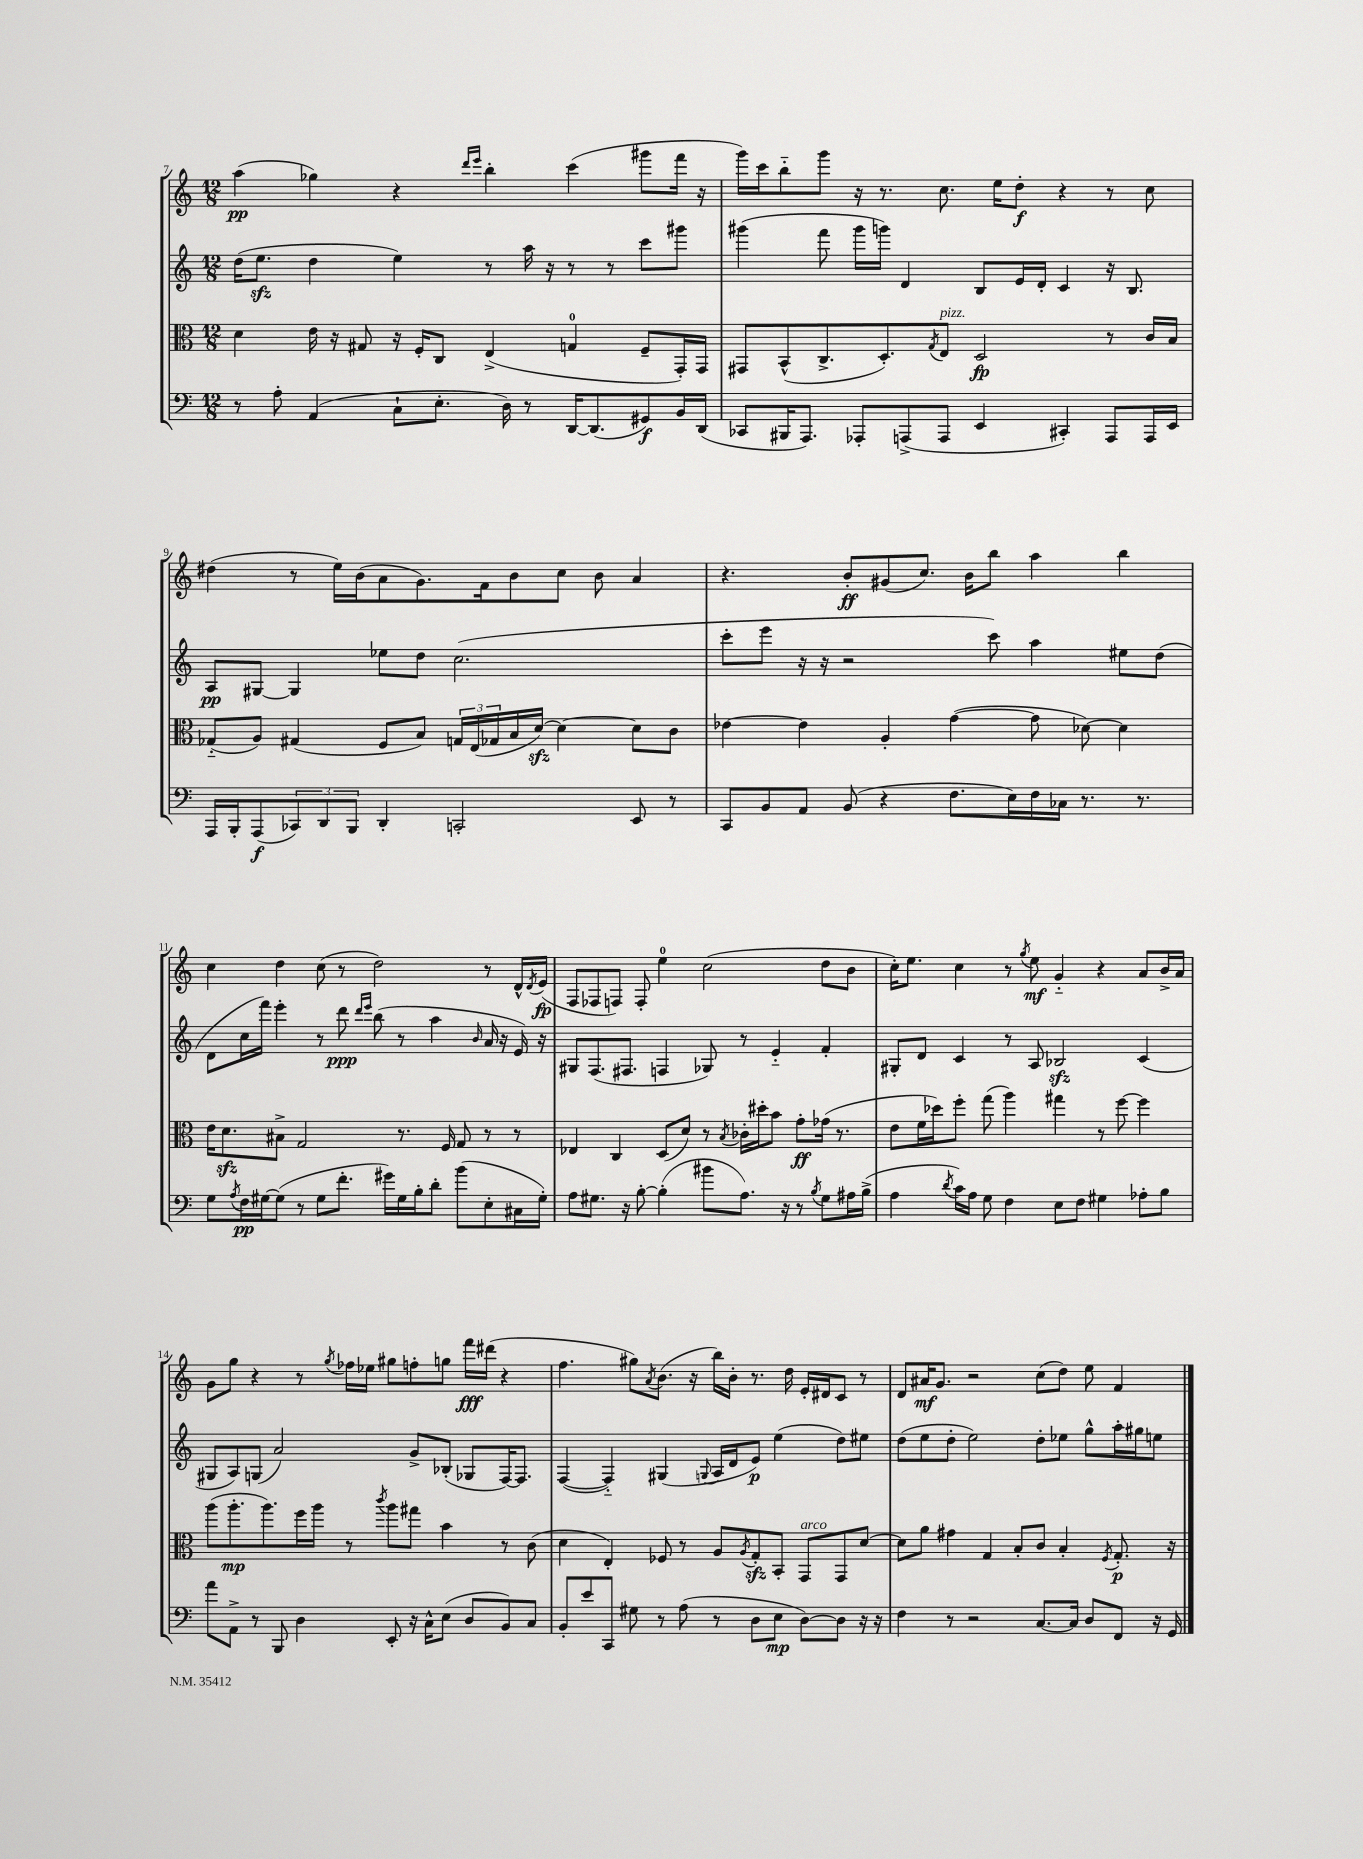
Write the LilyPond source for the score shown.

<<
\new StaffGroup <<
\new Staff = "s0" {
    \clef treble \key c \major \numericTimeSignature \time 12/8
    a''4\pp( ges''4) r4 \grace { d'''16 e'''16 } b''4-. c'''4( gis'''8 f'''16 r16 |
    g'''16) c'''16 b''8-_ g'''8 r16 r8. c''8. e''16 d''8-.\f r4 r8 c''8 |
    dis''4( r8 e''16) b'16( a'8 g'8.) f'16 b'8 c''8 b'8 a'4 |
    r4. b'8-.\ff gis'8( c''8.) b'16 b''8 a''4 b''4 |
    c''4 d''4 c''8( r8 d''2) r8 d'16-^ \acciaccatura { d'8 } e'16\fp( |
    f8 fes8 f8) f8-. e''4-0 c''2( d''8 b'8 |
    c''16-.) e''8. c''4 r8 \acciaccatura { g''8 } e''8\mf g'4-_ r4 a'8 b'16-> a'16 |
    g'8 g''8 r4 r8 \acciaccatura { g''8 } fes''16 ees''16 gis''8 f''8-. g''8 f'''16\fff dis'''16( r4 |
    f''4. gis''8) \acciaccatura { a'8 } b'8.( r16 b''16) b'16-. r8. d''16 e'16-. dis'16 c'8 r8 |
    d'8 ais'16\mf g'8. r2 c''8( d''8) e''8 f'4 \bar "|." |
}
\new Staff = "s1" {
    \clef treble \key c \major \numericTimeSignature \time 12/8
    d''16( e''8.\sfz d''4 e''4) r8 a''16 r16 r8 r8 c'''8 gis'''8 |
    gis'''4( f'''8 gis'''16 g'''16) d'4 b8 e'16 d'16-. c'4 r16 b8. |
    a8\pp gis8~ gis4 ees''8 d''8 c''2.( |
    c'''8-. e'''8 r16 r16 r2 c'''8) a''4 eis''8 d''8( |
    d'8 c''16 f'''16) e'''4-. r8 d'''8\ppp \grace { d'''16 e'''16 } b''8( r8 a''4 \grace { b'16 } a'16 r16 e'16) r16 |
    gis8 f8.( fis8. f4 ges8) r8 e'4-_ f'4-. |
    gis8-. d'8 c'4 r8 a8 bes2\sfz c'4( |
    gis8 a8) g8( a'2) g'8-> bes8-.( ges8 f16~) f8. |
    f4~( f4-_) gis4( \appoggiatura { g8 } a16 d'16 e'8\p) e''4( d''8) eis''8 |
    d''8( e''8 d''8-. e''2) d''8-. ees''8 g''8-^ a''16-. gis''16 e''8 \bar "|." |
}
\new Staff = "s2" {
    \clef alto \key c \major \numericTimeSignature \time 12/8
    d'4 e'16 r16 gis8 r16 f16-. c8 e4->( g4-0 f8-- g,16-.) g,16 |
    gis,8 b,8-^( c8.-> d8.-.) \acciaccatura { g8 } e8^\markup { \italic "pizz." } d2\fp r8 c'16 b16 |
    ges8-_( a8) gis4( f8 b8) \tuplet 3/2 { g16 e16( ges16 } b16 d'16~\sfz) d'4~ d'8 c'8 |
    ees'4~ ees'4 a4-. g'4~( g'8 des'8~) des'4 |
    e'16 d'8.\sfz bis8-> g2 r8. f16 g8 r8 r8 |
    ees4 c4 d8( d'8) r8 \acciaccatura { b8 } ces'16-. dis''16-. b'8 g'8-.\ff ges'16( r8. |
    e'8 f'16 des''16) f''8-. g''8( a''4) gis''4 r8 f''8~ f''4 |
    a''8( a''8.-.\mp a''8.) f''16 a''16 r8 \acciaccatura { c'''8 } a''8 gis''8 b'4 r8 c'8( |
    d'4 e4-.) fes8 r8 a8 \acciaccatura { a8 } g8-.\sfz b,8-. g,8^\markup { \italic "arco" } g,8 d'8~ |
    d'8 a'8 gis'4 g4 b8-. c'8 b4-. \acciaccatura { f8 } g8.-.\p r16 \bar "|." |
}
\new Staff = "s3" {
    \clef bass \key c \major \numericTimeSignature \time 12/8
    r8 a8-. a,4( c8-! e8.-. d16) r8 d,16~ d,8.( gis,8\f) b,16 d,16( |
    ces,8 bis,,16 a,,8.) aes,,8-. a,,8->( a,,8 e,4 cis,4-.) a,,8 a,,16 e,16 |
    a,,16 b,,16-. a,,8\f( \tuplet 3/2 { ces,8) d,8 b,,8 } d,4-. c,2-. e,8 r8 |
    c,8 b,8 a,8 b,8( r4 f8. e16) f16 ces16 r8. r8. |
    g8 \acciaccatura { a8 } f16\pp gis16~ gis8( r8 gis8 f'8.-. gis'16) gis16 b16-. d'8-. b'8( e8-. cis16 gis16-.) |
    a8 gis8. r16 b8~-. b4-.( bis'8 a8.) r16 r8 \acciaccatura { b8 } gis8 ais16 b16->( |
    a4 \acciaccatura { d'8 } c'16) a16 g8 f4 e8 f8 gis4 aes8-. b8 |
    a'8 a,8-> r8 b,,8 d4 e,8-. r16 c16-^ e8( d8 b,8) c8 |
    b,8-. e'8 c,8 gis8 r8 a8( r8 d8 e8\mp d8~) d8 r16 r16 |
    f4 r8 r2 c8.~ c16 d8 f,8 r16 g,16 \bar "|." |
}
>>
>>
\layout { \context { \Score currentBarNumber = #7 } }
